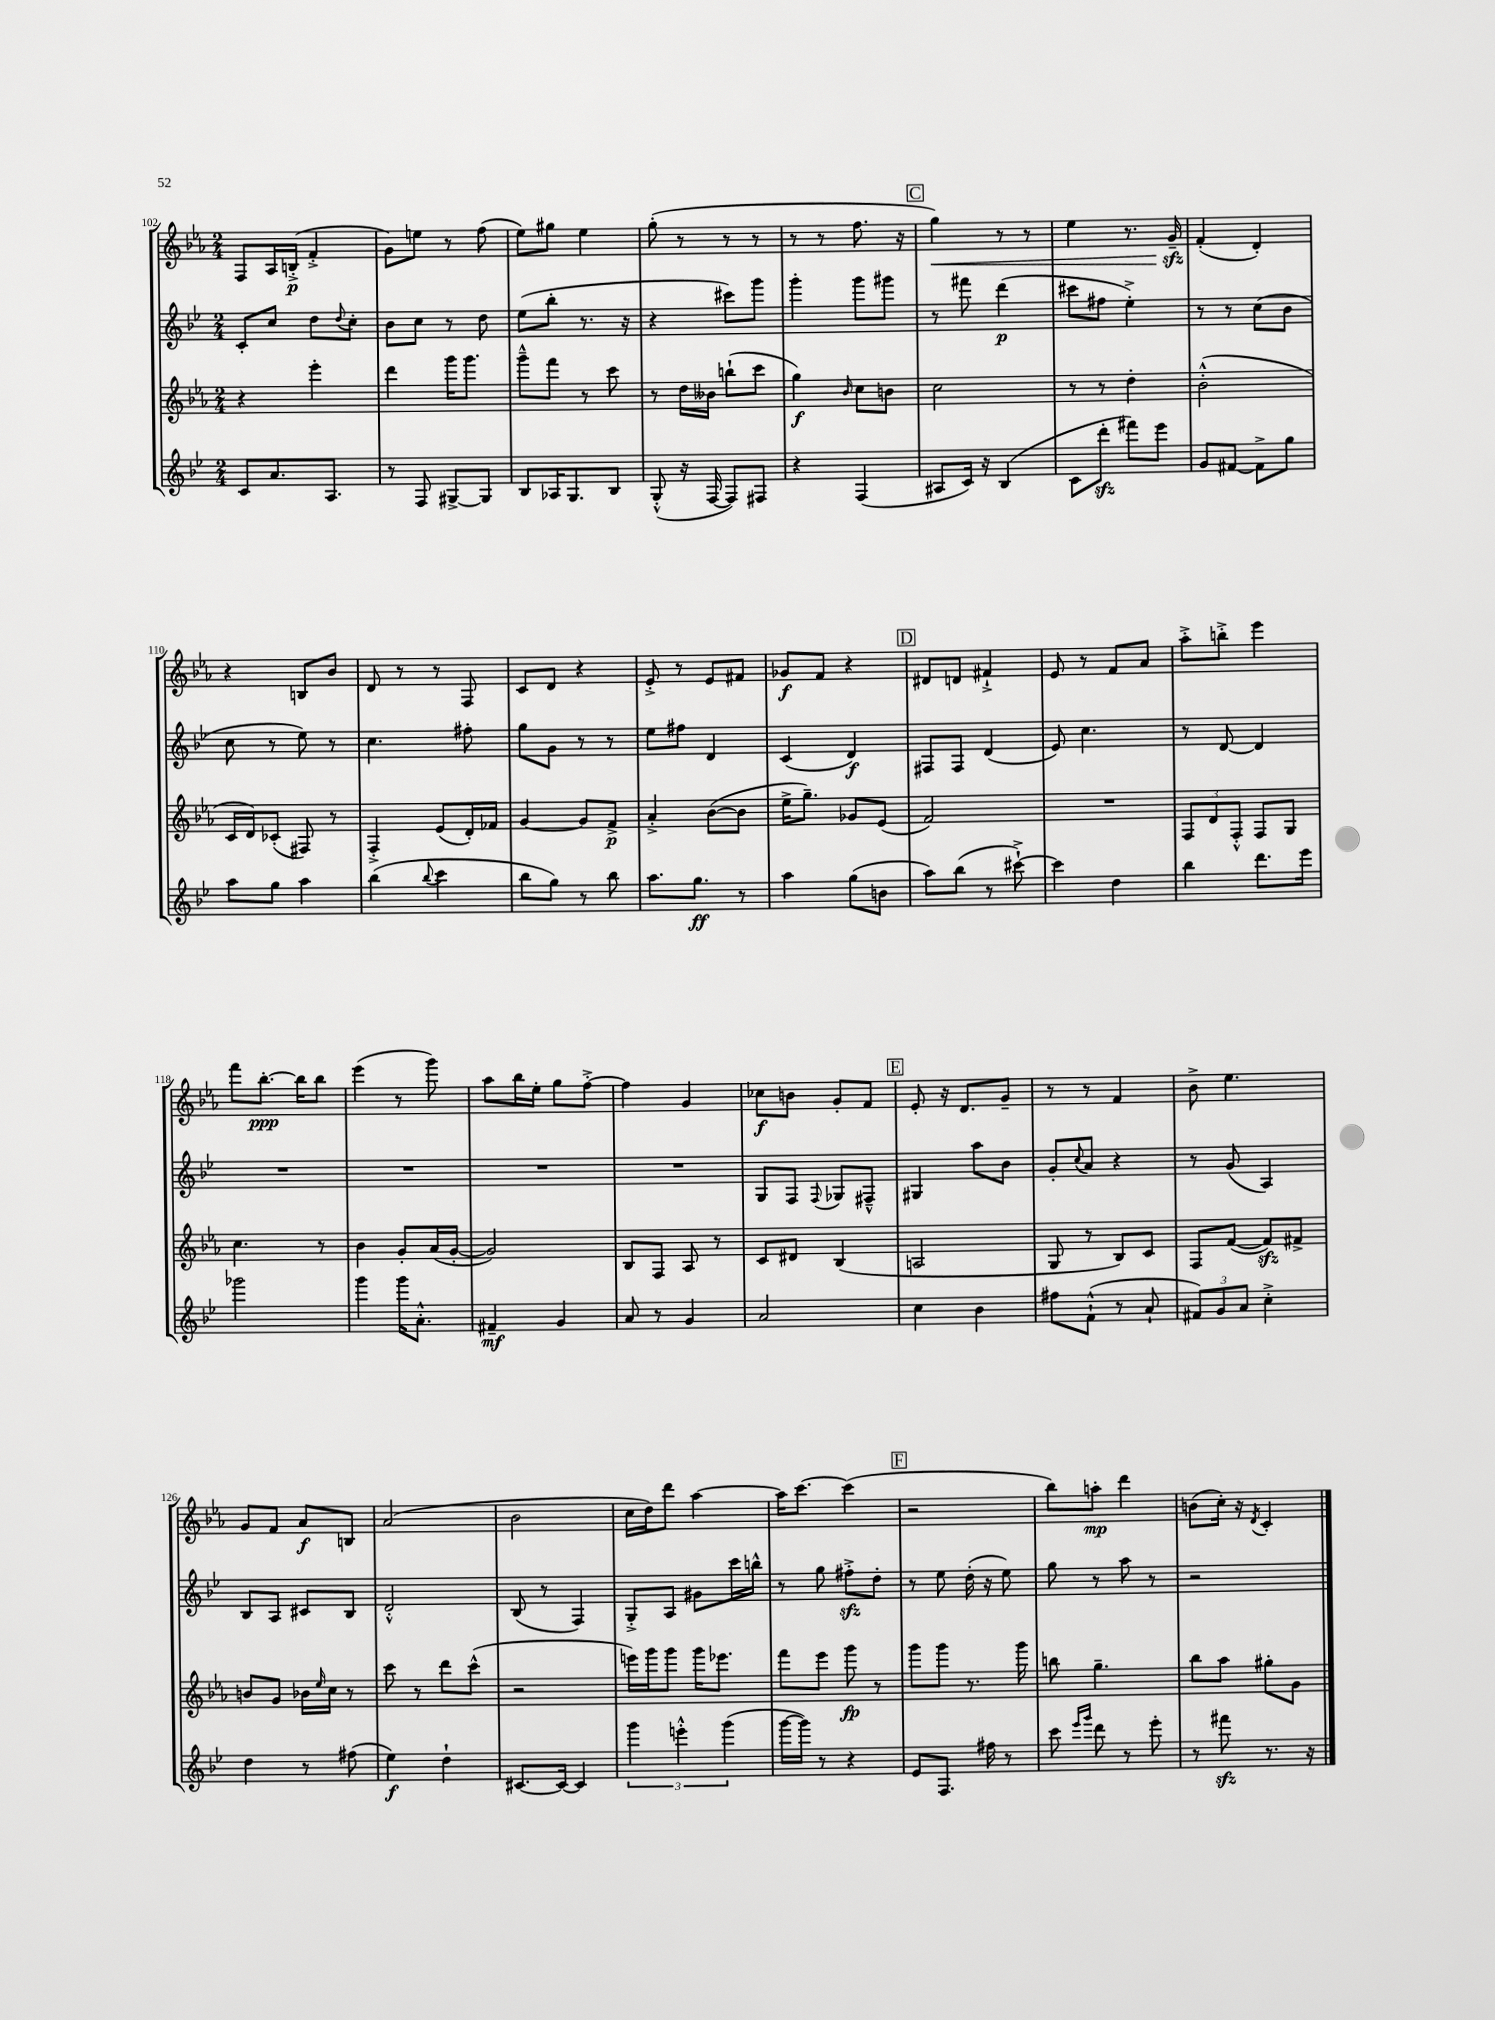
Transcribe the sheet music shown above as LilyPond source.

<<
\new StaffGroup <<
\new Staff = "s0" {
    \clef treble \key ees \major \numericTimeSignature \time 2/4
    f8 aes16 b16-.->\p( f'4-.-> |
    g'8) e''8 r8 f''8( |
    ees''8) gis''8 ees''4 |
    g''8-.( r8 r8 r8 |
    r8 r8 f''8. r16 |
    \mark \markup { \box "C" } g''4\<) r8 r8 |
    ees''4 r8. g'16--\sfz\! |
    f'4-.( d'4-.) |
    r4 b8 bes'8 |
    d'8 r8 r8 f8 |
    c'8 d'8 r4 |
    ees'8-.-> r8 ees'8 fis'8 |
    ges'8\f f'8 r4 |
    \mark \markup { \box "D" } dis'8 d'8 fis'4-!-> |
    ees'8 r8 f'8 aes'8 |
    aes''8-.-> b''8-.-> ees'''4 |
    f'''8 bes''8.~-.\ppp bes''16 bes''8 |
    ees'''4( r8 g'''8) |
    aes''8 bes''16 ees''16-. g''8 f''8~-.-> |
    f''4 g'4 |
    ces''8\f b'8 g'8-. f'8 |
    \mark \markup { \box "E" } ees'8-. r16 d'8. g'8-- |
    r8 r8 f'4 |
    bes'8-> ees''4. |
    g'8 f'8 aes'8\f b8 |
    aes'2( |
    bes'2 |
    c''16 d''16) d'''8 aes''4~ |
    aes''16 c'''8.~ c'''4( |
    \mark \markup { \box "F" } r2 |
    bes''8) a''8-.\mp d'''4 |
    b'8( c''16-.) r16 \acciaccatura { d'8 } c'4-. \bar "|." |
}
\new Staff = "s1" {
    \clef treble \key bes \major \numericTimeSignature \time 2/4
    c'8-. c''8 d''8 \appoggiatura { d''8 } c''8-. |
    bes'8 c''8 r8 d''8 |
    ees''8( bes''8-. r8. r16 |
    r4 cis'''8) g'''8 |
    g'''4-. g'''8 gis'''8 |
    \mark \markup { \box "C" } r8 fis'''8 d'''4\p( |
    cis'''8 fis''8 ees''4-.->) |
    r8 r8 c''8( bes'8 |
    c''8 r8 ees''8) r8 |
    c''4. fis''8-. |
    g''8 g'8 r8 r8 |
    ees''8 fis''8 d'4 |
    c'4( d'4\f) |
    \mark \markup { \box "D" } fis8 fis8 d'4( |
    ees'8) c''4. |
    r8 d'8~ d'4 |
    R2 |
    R2 |
    R2 |
    R2 |
    g8 f8 \appoggiatura { f8 } ges8 fis8---^ |
    \mark \markup { \box "E" } gis4 a''8 bes'8 |
    g'8-. \appoggiatura { c''8 } a'8 r4 |
    r8 g'8( a4) |
    bes8 a8 cis'8 bes8 |
    d'2-.-^ |
    bes8( r8 f4) |
    g8-.-> a8 gis'8 c'''16 b''16-^ |
    r8 g''8 fis''8-.->\sfz d''8-. |
    \mark \markup { \box "F" } r8 ees''8 d''16-.( r16 ees''8) |
    g''8 r8 a''8 r8 |
    r2 \bar "|." |
}
\new Staff = "s2" {
    \clef treble \key ees \major \numericTimeSignature \time 2/4
    r4 ees'''4-. |
    d'''4 g'''16 g'''8. |
    g'''8---^ f'''8 r8 c'''8 |
    r8 d''16 beses'16 b''8-!( c'''8 |
    g''4\f) \grace { bes'16 } c''8 b'8 |
    \mark \markup { \box "C" } c''2 |
    r8 r8 d''4-. |
    bes'2-.-^( |
    c'16 d'16) ces'8-.( fis8) r8 |
    f4-.-> ees'8( d'16-.) fes'16 |
    g'4~ g'8 f'8->\p |
    aes'4-.-> bes'8~( bes'8 |
    ees''16-> g''8.--) ges'8 ees'8( |
    \mark \markup { \box "D" } f'2) |
    R2 |
    \tuplet 3/2 { f8 d'8 f8-.-^ } f8 g8 |
    c''4. r8 |
    bes'4 g'8-. aes'16( g'16~-. |
    g'2) |
    bes8 f8 aes8 r8 |
    c'8 dis'8 bes4( |
    \mark \markup { \box "E" } a2 |
    g8 r8 bes8) c'8 |
    f8 f'8~( f'8\sfz) fis'8-> |
    b'8 g'8 bes'16 \grace { ees''16 } c''16 r8 |
    c'''8 r8 d'''8 c'''8-^( |
    r2 |
    e'''16) g'''16 g'''8 g'''16 ees'''8. |
    f'''8 ees'''8 g'''8\fp r8 |
    \mark \markup { \box "F" } g'''8 g'''8 r8. g'''16 |
    b''8 g''4.-- |
    bes''8 aes''8 gis''8-. g'8 \bar "|." |
}
\new Staff = "s3" {
    \clef treble \key bes \major \numericTimeSignature \time 2/4
    c'8 a'8. a8. |
    r8 f8 gis8~-> gis8 |
    bes8 aes16 g8. bes8 |
    g8-.-^( r16 f16~ f8) fis8 |
    r4 f4( |
    \mark \markup { \box "C" } ais8 c'16) r16 bes4( |
    c'8 d'''8-.\sfz fis'''8) ees'''8 |
    g'8 fis'8~ fis'8-> g''8 |
    a''8 g''8 a''4 |
    bes''4( \appoggiatura { bes''8 } c'''4 |
    bes''8 g''8) r8 bes''8 |
    a''8. g''8.\ff r8 |
    a''4 g''8( b'8 |
    \mark \markup { \box "D" } a''8) bes''8( r8 cis'''8~-!->) |
    cis'''4 d''4 |
    bes''4 d'''8. ees'''16 |
    ges'''2 |
    g'''4 g'''16 a'8.-.-^ |
    fis'4--\mf g'4 |
    a'8 r8 g'4 |
    a'2 |
    \mark \markup { \box "E" } c''4 bes'4 |
    fis''8 f'8-!-^( r8 a'8-! |
    \tuplet 3/2 { fis'8) g'8 a'8 } c''4-.-> |
    d''4 r8 fis''8( |
    ees''4\f) d''4-! |
    cis'8.~ cis'16~ cis'4 |
    \tuplet 3/2 { g'''4 e'''4-.-^ g'''4( } |
    g'''16~ g'''16) r8 r4 |
    \mark \markup { \box "F" } ees'8 f8. fis''16 r8 |
    c'''8 \grace { ees'''16 g'''16 } d'''8 r8 ees'''8-. |
    r8 fis'''8\sfz r8. r16 \bar "|." |
}
>>
>>
\layout { \context { \Score currentBarNumber = #102 } }
